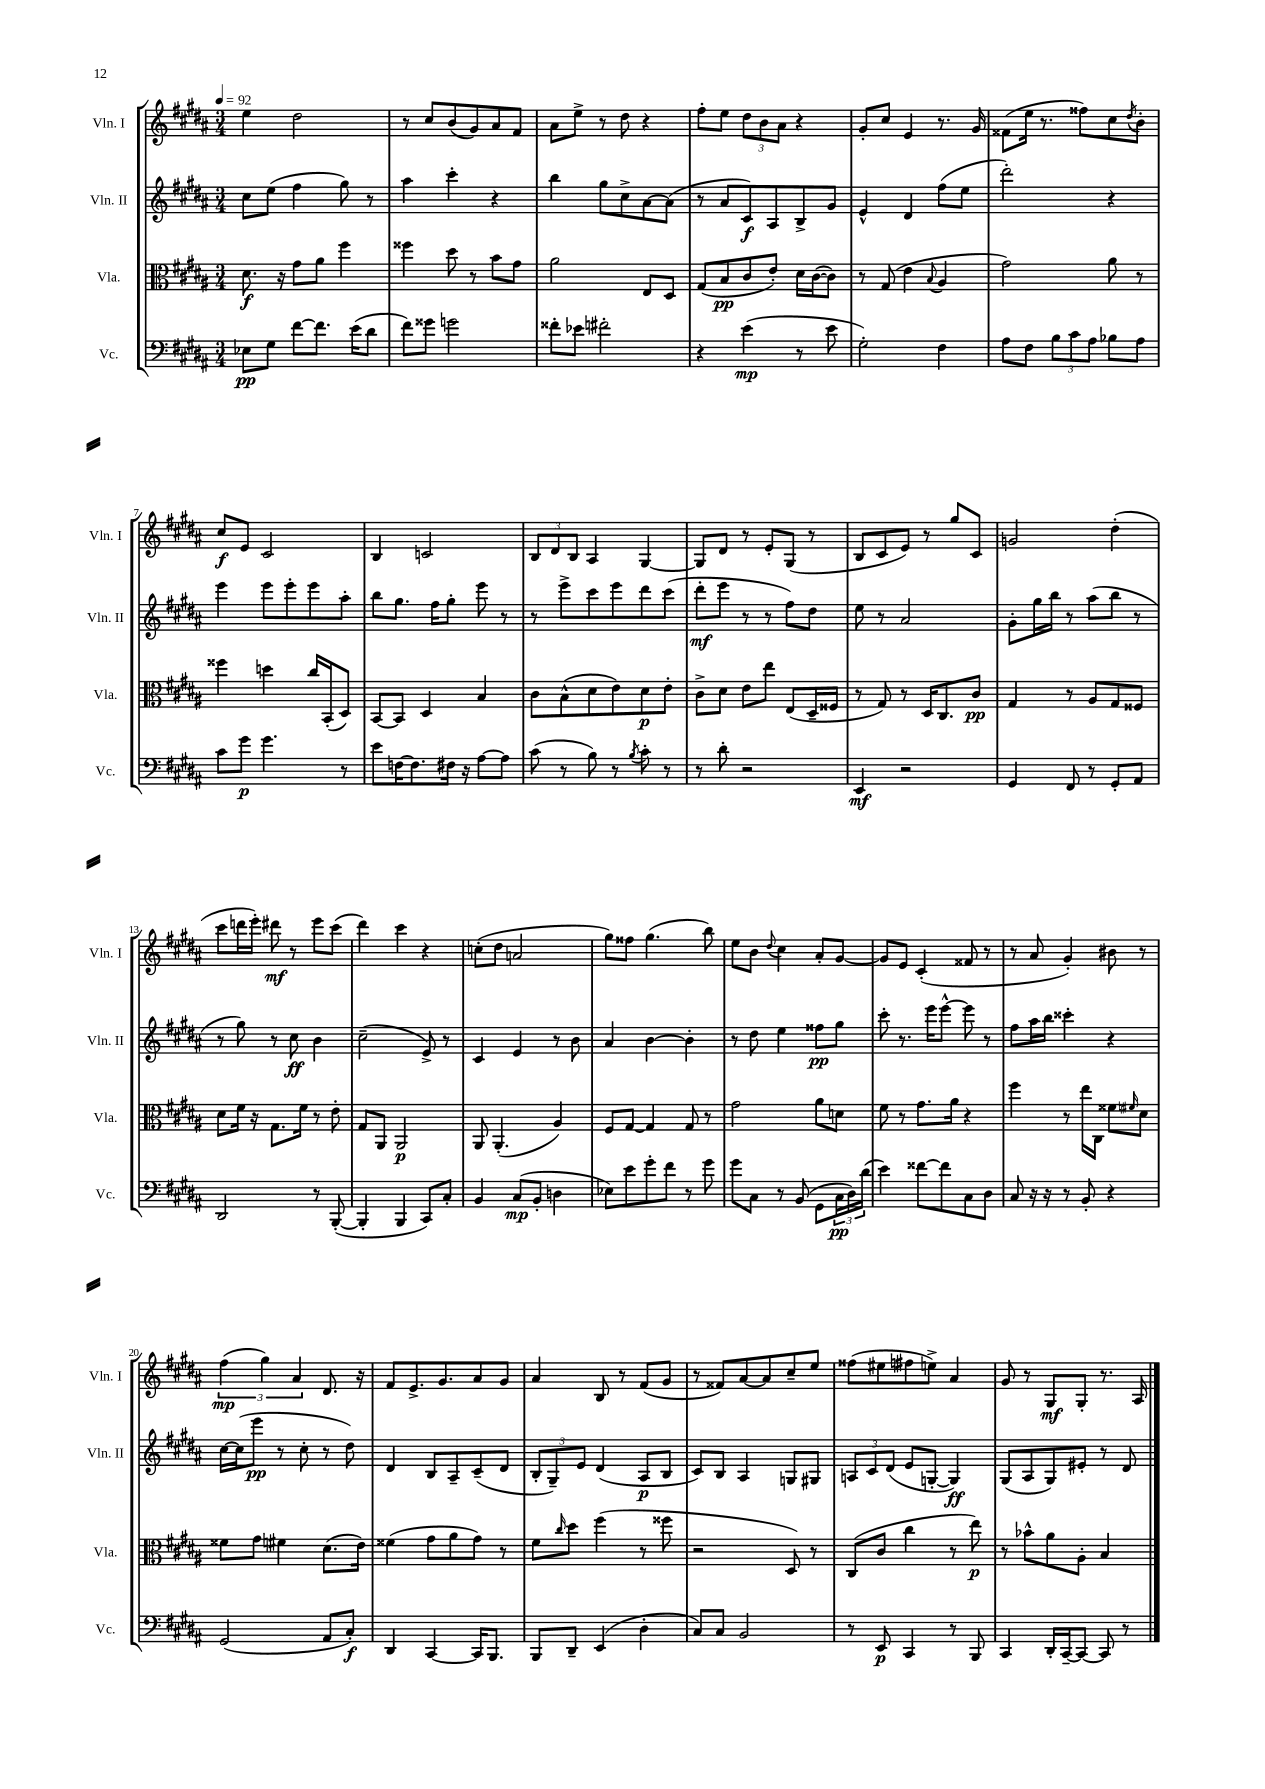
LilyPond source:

<<
\new StaffGroup <<
\new Staff = "s0" \with { instrumentName = "Vln. I" shortInstrumentName = "Vln. I" } {
    \clef treble \key b \major \numericTimeSignature \time 3/4 \tempo 4 = 92
    e''4 dis''2 |
    r8 cis''8 b'8( gis'8) ais'8 fis'8 |
    ais'8 e''8-> r8 dis''8 r4 |
    fis''8-. e''8 \tuplet 3/2 { dis''8 b'8 ais'8 } r4 |
    gis'8-. cis''8 e'4 r8. gis'16 |
    fisis'8( e''16 r8. fisis''8) cis''8 \acciaccatura { dis''8 } b'8-. |
    cis''8\f e'8 cis'2 |
    b4 c'2 |
    \tuplet 3/2 { b8 dis'8 b8 } ais4 gis4~ |
    gis8 dis'8 r8 e'8-. gis8( r8 |
    b8 cis'8 e'8) r8 gis''8 cis'8 |
    g'2 dis''4-.( |
    cis'''8 d'''16 e'''16-.) dis'''8\mf r8 e'''8 cis'''8( |
    dis'''4) cis'''4 r4 |
    c''8-.( dis''8 a'2 |
    gis''8) fisis''8 gis''4.( b''8) |
    e''8 b'8 \appoggiatura { dis''8 } cis''4 ais'8-. gis'8~ |
    gis'8 e'8 cis'4-.( fisis'8 r8 |
    r8 ais'8 gis'4-.) bis'8 r8 |
    \tuplet 3/2 { fis''4\mp( gis''4) ais'4 } dis'8. r16 |
    fis'8 e'8.-> gis'8. ais'8 gis'8 |
    ais'4 b8 r8 fis'8( gis'8 |
    r8 fisis'8) ais'8~ ais'8 cis''8-- e''8 |
    fisis''8( eis''8 fis''8 e''8->) ais'4 |
    gis'8 r8 gis8\mf gis8-. r8. ais16 \bar "|." |
}
\new Staff = "s1" \with { instrumentName = "Vln. II" shortInstrumentName = "Vln. II" } {
    \clef treble \key b \major \numericTimeSignature \time 3/4
    cis''8 e''8( fis''4 gis''8) r8 |
    ais''4 cis'''4-. r4 |
    b''4 gis''8 cis''8-> ais'8~ ais'8( |
    r8 ais'8 cis'8\f) ais8 b8-> gis'8 |
    e'4-^ dis'4 fis''8( e''8 |
    dis'''2-.) r4 |
    e'''4 e'''8 e'''8-. e'''8 ais''8-. |
    b''8 gis''8. fis''16 gis''8-. e'''8 r8 |
    r8 e'''8-> cis'''8 e'''8 dis'''8 cis'''8( |
    dis'''8-.\mf e'''8 r8 r8 fis''8) dis''8 |
    e''8 r8 ais'2 |
    gis'8-. gis''16 b''16 r8 ais''8( b''8 r8 |
    r8 gis''8) r8 cis''8\ff b'4 |
    cis''2--( e'8->) r8 |
    cis'4 e'4 r8 b'8 |
    ais'4 b'4~ b'4-. |
    r8 dis''8 e''4 fisis''8\pp gis''8 |
    cis'''8-. r8. e'''16 e'''8~-^ e'''8 r8 |
    fis''8 ais''16 b''16 cisis'''4-. r4 |
    cis''16~ cis''16( e'''8\pp r8 cis''8-. r8 dis''8) |
    dis'4 b8 ais8-- cis'8--( dis'8 |
    \tuplet 3/2 { b8-. gis8--) e'8 } dis'4( ais8\p b8 |
    cis'8) b8 ais4 g8 gis8 |
    \tuplet 3/2 { a8 cis'8 dis'8( } e'8 g8~-. g4\ff) |
    gis8( ais8 gis8) eis'8-. r8 dis'8 \bar "|." |
}
\new Staff = "s2" \with { instrumentName = "Vla." shortInstrumentName = "Vla." } {
    \clef alto \key b \major \numericTimeSignature \time 3/4
    dis'8.\f r16 gis'8 ais'8 fis''4 |
    fisis''4 dis''8 r8 b'8 gis'8 |
    ais'2 e8 dis8 |
    gis8( b8\pp cis'8 e'8-.) dis'16 cis'16~( cis'8) |
    r8 gis8( e'4 \appoggiatura { b8 } ais4 |
    gis'2) ais'8 r8 |
    fisis''4 d''4 cis''16 b,16-.( dis8) |
    b,8~ b,8 dis4 b4 |
    cis'8 b8-^( dis'8 e'8) dis'8\p e'8-. |
    cis'8-> dis'8 e'8 e''8 e8( dis16-- fisis16 |
    r8 gis8) r8 dis16 cis8. cis'8\pp |
    gis4 r8 ais8 gis8 fisis8 |
    dis'8 fis'16 r16 gis8. fis'16 r8 e'8-. |
    gis8 ais,8 ais,2\p |
    ais,8 ais,4.-.( ais4) |
    fis8 gis8~ gis4 gis8 r8 |
    gis'2 ais'8 d'8 |
    fis'8 r8 gis'8. ais'16 r4 |
    fis''4 r8 e''16 cis16 fisis'8 \grace { fis'16 } dis'8 |
    fisis'8 gis'8 fis'4 dis'8.( e'16) |
    fisis'4( gis'8 ais'8 gis'8) r8 |
    fis'8 \grace { cis''16 } dis''8 fis''4( r8 fisis''8 |
    r2 dis8) r8 |
    cis8( cis'8 cis''4 r8 e''8\p) |
    r8 bes'8-^ ais'8 ais8-. b4 \bar "|." |
}
\new Staff = "s3" \with { instrumentName = "Vc." shortInstrumentName = "Vc." } {
    \clef bass \key b \major \numericTimeSignature \time 3/4
    ees8\pp gis8 fis'8~ fis'8. e'16( dis'8 |
    fis'8) gisis'8 g'2 |
    fisis'8-. ees'8 fis'2-. |
    r4 e'4\mp( r8 e'8 |
    gis2-.) fis4 |
    ais8 fis8 \tuplet 3/2 { b8 cis'8 ais8 } bes8 ais8 |
    cis'8 gis'8\p gis'4. r8 |
    e'8 f16~ f8. fis16 r16 ais8~ ais8 |
    cis'8( r8 b8) r8 \acciaccatura { b8 } cis'8-. r8 |
    r8 dis'8-. r2 |
    e,4\mf r2 |
    gis,4 fis,8 r8 gis,8-. ais,8 |
    dis,2 r8 b,,8~-.( |
    b,,4-. b,,4 cis,8) cis8-. |
    b,4 cis8\mp( b,8-. d4 |
    ees8) e'8 gis'8-. fis'8 r8 gis'8 |
    gis'8 cis8 r8 b,8( gis,8 \tuplet 3/2 { cis16\pp dis16) dis'16( } |
    e'4) fisis'8~ fisis'8 cis8 dis8 |
    cis8 r16 r16 r8 b,8-. r4 |
    gis,2( ais,8 cis8-.\f) |
    dis,4 cis,4~ cis,16 b,,8. |
    b,,8 dis,8-- e,4( dis4-. |
    cis8) cis8 b,2 |
    r8 e,8\p cis,4 r8 b,,8 |
    cis,4 dis,16-. cis,16~-- cis,8~ cis,8 r8 \bar "|." |
}
>>
>>
